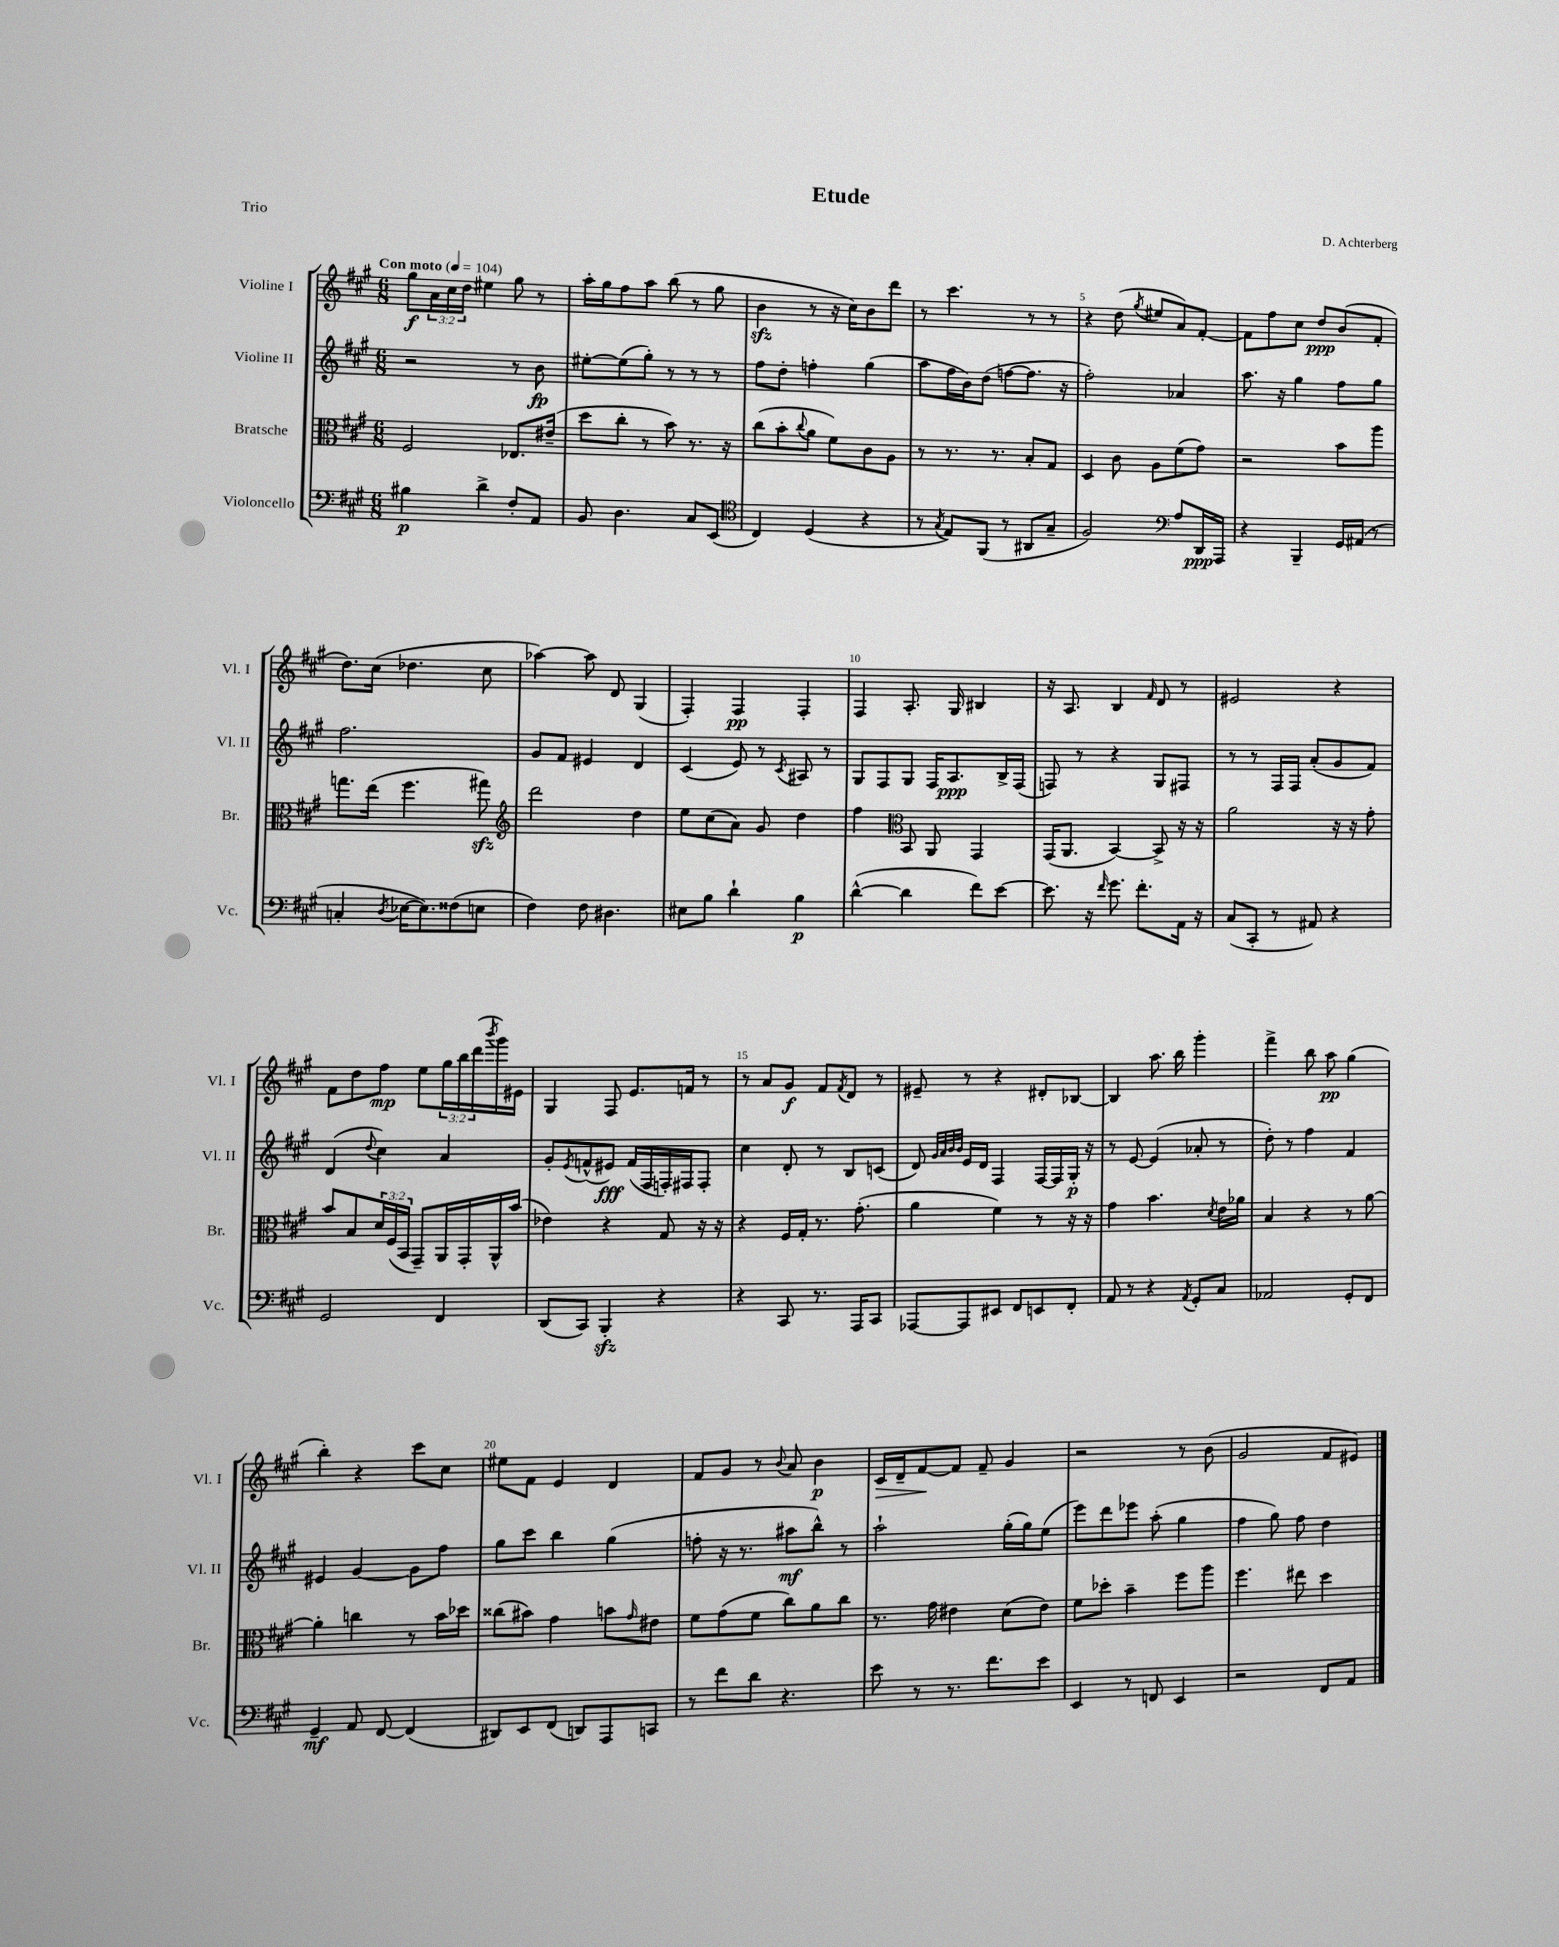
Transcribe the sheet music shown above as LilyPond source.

\header { title = "Etude" composer = "D. Achterberg" piece = "Trio" }
<<
\new StaffGroup <<
\new Staff = "s0" \with { instrumentName = "Violine I" shortInstrumentName = "Vl. I" } {
    \clef treble \key a \major \numericTimeSignature \time 6/8 \override Staff.TupletNumber.text = #tuplet-number::calc-fraction-text \tempo "Con moto" 4 = 104
    gis''8\f \tuplet 3/2 { a'16 cis''16 d''16 } eis''4 gis''8 r8 |
    a''16-. gis''16 fis''8 a''8 b''8( r8 gis''8 |
    b'4\sfz r8 r16 cis''16) b'8 d'''8 |
    r8 cis'''4. r8 r8 |
    r4 d''8( \acciaccatura { gis''8 } eis''8 a'8) fis'8~-. |
    fis'8 fis''8 cis''8 d''8\ppp b'8( fis'8-. |
    d''8.) cis''16( des''4. cis''8 |
    aes''4~) aes''8 d'8 gis4( |
    fis4-.) fis4\pp fis4-. |
    fis4 a8.-. gis16 bis4 |
    r16 a8. b4 \grace { fis'16 } d'8 r8 |
    eis'2 r4 |
    fis'8 d''8 fis''8\mp e''8 \tuplet 3/2 { gis''16 b''16 d'''16( } \acciaccatura { b'''8 } gis'''16) eis'16 |
    gis4 fis8 e'8. f'16 r8 |
    r8 a'8 gis'8\f fis'8 \acciaccatura { fis'8 } d'8 r8 |
    eis'8-- r8 r4 dis'8-. bes8~ |
    bes4 a''8. b''16 gis'''4-. |
    fis'''4-> b''8 a''8\pp gis''4( |
    b''4-.) r4 cis'''8 cis''8 |
    eis''8 fis'8 e'4 d'4 |
    fis'8 gis'8 r8 \appoggiatura { b'8 } a'8 b'4\p |
    cis'16\> d'16-- fis'8~\! fis'8 fis'8-- gis'4 |
    r2 r8 b'8( |
    gis'2 fis'8 eis'8) \bar "|." |
}
\new Staff = "s1" \with { instrumentName = "Violine II" shortInstrumentName = "Vl. II" } {
    \clef treble \key a \major \numericTimeSignature \time 6/8
    r2 r8 b'8\fp |
    eis''8~-. eis''8( gis''8-.) r8 r8 r8 |
    fis''8 d''8-. f''4-. gis''4( |
    a''8 fis''16 b'16) d''8( f''8~ f''8. r16 |
    fis''2-.) aes'4 |
    a''8. r16 gis''4 fis''8 gis''8 |
    fis''2. |
    gis'8 fis'8 eis'4 d'4 |
    cis'4( e'8) r8 \acciaccatura { cis'8 } ais8 r8 |
    gis8 fis8 gis8 fis16 a8.\ppp b16-> fis16( |
    f8) r8 r4 gis8 fis8 |
    r8 r8 fis16 fis16 a'8-.( gis'8 fis'8) |
    d'4( \appoggiatura { d''8 } cis''4) a'4 |
    gis'8-. \acciaccatura { e'8 } f'8-^( eis'8\fff) f'16( fis16 f16-.) fis16 fis8-. |
    cis''4 d'8-. r8 b8 c'8( |
    d'8) \grace { gis'32 a'32 b'32 b'32 } e'16 d'16 fis4 fis16~ fis16 gis16-.\p r16 |
    r8 e'8~ e'4( aes'8-. r8 |
    d''8-.) r8 fis''4 fis'4 |
    eis'4 gis'4~ gis'8 fis''8 |
    gis''8 cis'''8 b''4 gis''4( |
    f''8-. r16 r8. ais''8\mf b''8-^) r8 |
    a''2-! gis''16-.( gis''16) e''8( |
    e'''8) d'''8 ees'''8 a''8-.( gis''4 |
    fis''4 gis''8) fis''8 d''4 \bar "|." |
}
\new Staff = "s2" \with { instrumentName = "Bratsche" shortInstrumentName = "Br." } {
    \clef alto \key a \major \numericTimeSignature \time 6/8 \override Staff.TupletNumber.text = #tuplet-number::calc-fraction-text
    fis2 ees8. eis'16--( |
    d''8 cis''8-. r8 b'8) r8. r16 |
    cis''8( b'8-. \appoggiatura { cis''8 } a'8 fis'8) cis'8 a8 |
    r8 r8. r8. b8-. gis8 |
    d4 cis'8 a8 fis'8( gis'8) |
    r2 b'8 a''8 |
    g''8. e''16( fis''4. gis''8\sfz) |
    \clef treble d'''2 d''4 |
    e''8 cis''8( a'8) gis'8 d''4 |
    fis''4 \clef alto b,8 a,8 gis,4 |
    gis,16( a,8. b,4~) b,8-> r16 r16 |
    a'2 r16 r16 gis'8-. |
    b'8 b8 \tuplet 3/2 { d'16 fis16( b,16 } gis,8--) a,16 gis,16-. a,16-^ b'16( |
    ees'4) r4 gis8 r16 r16 |
    r4 fis16 gis16-. r8. gis'8.-.( |
    a'4 fis'4) r8 r16 r16 |
    gis'4 b'4. \acciaccatura { d'8 } e'16 aes'16 |
    b4 r4 r8 a'8~ |
    a'4-. c''4 r8 b'16 des''16 |
    cisis''8( bis'8) gis'4 b'8 \grace { gis'16 } eis'8 |
    fis'8 gis'8( fis'8 cis''8) a'8 cis''8 |
    r8. gis'16 eis'4 d'8( eis'8) |
    fis'8 des''8-. b'4-- fis''8 a''8 |
    fis''4. eis''8 d''4 \bar "|." |
}
\new Staff = "s3" \with { instrumentName = "Violoncello" shortInstrumentName = "Vc." } {
    \clef bass \key a \major \numericTimeSignature \time 6/8
    bis4\p d'4-> fis8-. a,8 |
    b,8 d4. cis8 e,8( |
    \clef tenor cis4) d4( r4 |
    r8 \acciaccatura { gis8 } e8) fis,8( r8 ais,8 gis8-- |
    fis2) \clef bass a8 d,16\ppp a,,16 |
    r4 b,,4-- gis,16 ais,16( r8 |
    c4-. \acciaccatura { d8 } ees16~ ees8.) fisis8( e8 |
    fis4) fis8 dis4. |
    eis8 b8 d'4-! b4\p |
    d'4~-^( d'4 fis'8) e'8~ |
    e'8. r16 \grace { fis'16 } gis'8. fis'8.-. a,16 r16 |
    cis8( cis,8-. r8 ais,8) r4 |
    gis,2 fis,4 |
    d,8( cis,8) b,,4-.\sfz r4 |
    r4 cis,8 r8. a,,16 cis,8 |
    aes,,8~ aes,,8 eis,8 fis,8 e,8 fis,8-. |
    a,8 r8 r4 \acciaccatura { a,8 } gis,8-. cis8 |
    aes,2 gis,8-. fis,8 |
    gis,4--\mf a,8 fis,8~ fis,4( |
    dis,8) e,8 fis,8( d,8) a,,8 c,8 |
    r8 fis'8 d'8 r4. |
    e'8 r8 r8. fis'8. e'8 |
    e,4 r8 f,8 e,4 |
    r2 fis,8 a,8 \bar "|." |
}
>>
>>
\layout { \context { \Score \override BarNumber.break-visibility = ##(#f #t #t) barNumberVisibility = #(every-nth-bar-number-visible 5) } }
